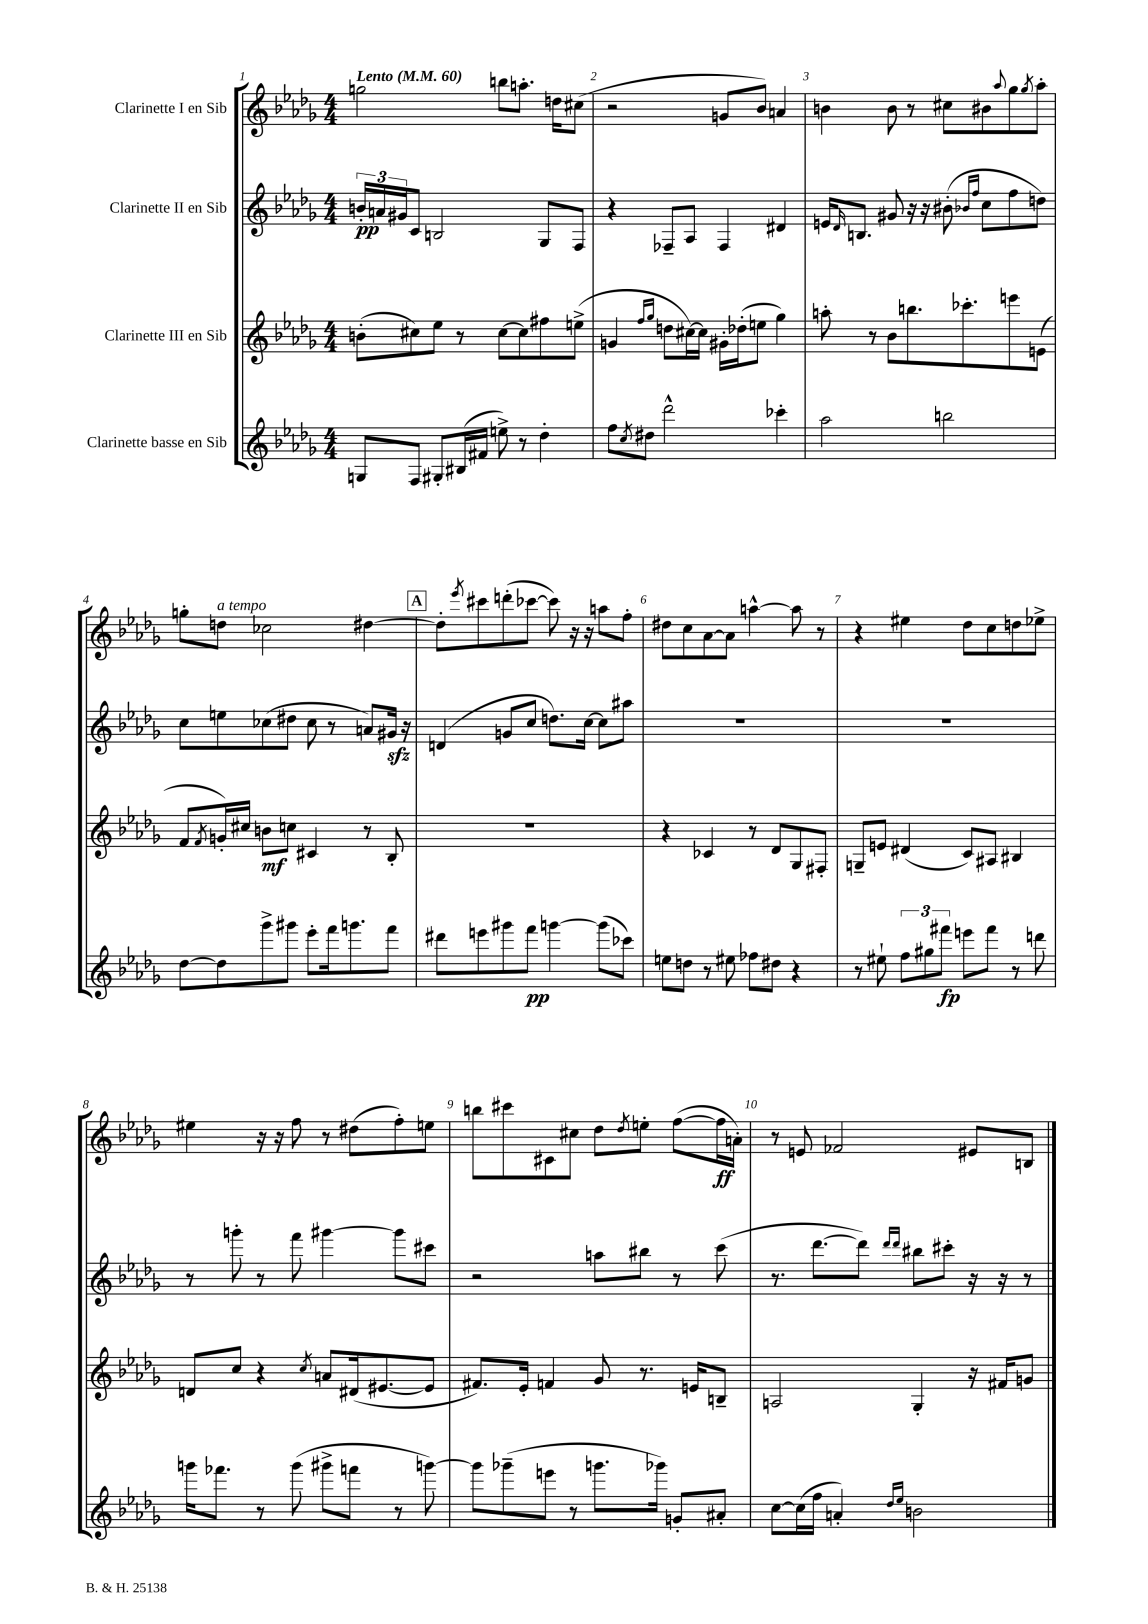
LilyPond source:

<<
\new StaffGroup <<
\new Staff = "s0" \with { instrumentName = "Clarinette I en Sib" } {
    \clef treble \key des \major \numericTimeSignature \time 4/4 \tempo "Lento" 4 = 60
    g''2 b''8 a''8.-. d''16 cis''8( |
    r2 g'8 bes'8) a'4 |
    b'4 b'8 r8 cis''8 bis'8 \appoggiatura { aes''8 } ges''8 \acciaccatura { ges''8 } aes''8-. |
    g''8-. d''8^\markup { \italic "a tempo" } ces''2 dis''4~ |
    \mark \markup { \box "A" } dis''8-. \acciaccatura { ees'''8 } cis'''8 d'''8-.( ces'''8~ ces'''8) r16 r16 a''8 f''8-. |
    dis''8 c''8 aes'8~ aes'8 a''4~-^ a''8 r8 |
    r4 eis''4 des''8 c''8 d''8 ees''8-> |
    eis''4 r16 r16 f''8 r8 dis''8( f''8-.) e''8 |
    b''8 cis'''8 cis'8 cis''8 des''8 \acciaccatura { des''8 } e''8-. f''8~( f''16\ff a'16-.) |
    r8 e'8 fes'2 eis'8 b8 \bar "|." |
}
\new Staff = "s1" \with { instrumentName = "Clarinette II en Sib" } {
    \clef treble \key des \major \numericTimeSignature \time 4/4
    \tuplet 3/2 { b'16-.\pp a'16 gis'16 } c'8 b2 ges8 f8 |
    r4 fes8-- aes8 fes4 dis'4 |
    e'16 \grace { des'16 } b8. gis'8 r16 r16 bis'8-.( \grace { bes'16 f''16 } c''8 f''8 d''8) |
    c''8 e''8 ces''8( dis''8 ces''8 r8 a'8) gis'16\sfz r16 |
    \mark \markup { \box "A" } d'4( g'8 c''8 d''8.) c''16~ c''8 ais''8 |
    R1 |
    R1 |
    r8 g'''8-. r8 f'''8 gis'''4~ gis'''8 cis'''8 |
    r2 a''8 bis''8 r8 c'''8( |
    r8. des'''8.~ des'''8) \grace { des'''16 des'''16 } bis''8 cis'''8-. r16 r16 r8 \bar "|." |
}
\new Staff = "s2" \with { instrumentName = "Clarinette III en Sib" } {
    \clef treble \key des \major \numericTimeSignature \time 4/4
    b'8-.( cis''8) ees''8 r8 cis''8~ cis''8 fis''8 e''8->( |
    g'4 \grace { f''16 ges''16 } d''8 cis''16~) cis''16 gis'16-. des''16-.( e''8 ges''4) |
    a''8-. r8 bes'8 b''8. ces'''8.-. e'''8 e'8( |
    f'8 \acciaccatura { f'8 } g'16-.) cis''16 b'8\mf c''8 cis'4 r8 bes8-. |
    \mark \markup { \box "A" } R1 |
    r4 ces'4 r8 des'8 ges8 fis8-. |
    g8-- e'8 dis'4( c'8) ais8 bis4 |
    d'8 c''8 r4 \acciaccatura { c''8 } a'8 dis'16( eis'8.~ eis'8 |
    fis'8.) ees'16-. f'4 ges'8 r8. e'16 b8-- |
    a2 ges4-. r16 fis'16 g'8 \bar "|." |
}
\new Staff = "s3" \with { instrumentName = "Clarinette basse en Sib" } {
    \clef treble \key des \major \numericTimeSignature \time 4/4
    g8 f8 gis8-. bis16( fis'16 e''8->) r8 des''4-. |
    f''8 \acciaccatura { c''8 } dis''8 des'''2-^ ces'''4-. |
    aes''2 b''2 |
    des''8~ des''8 ges'''8-> gis'''8 ees'''8-. f'''16 g'''8. f'''8 |
    \mark \markup { \box "A" } dis'''8 e'''8 gis'''8 f'''8\pp g'''4~ g'''8( ces'''8) |
    e''8 d''8 r8 eis''8 fes''8 dis''8 r4 |
    r8 eis''8-! \tuplet 3/2 { f''8 gis''8 fis'''8\fp } e'''8 fis'''8 r8 d'''8 |
    g'''16 fes'''8. r8 g'''8( gis'''8-> f'''8 r8 g'''8~) |
    g'''8 ges'''8--( e'''8 r8 g'''8. ges'''16) g'8-. ais'8-. |
    c''8~ c''16( f''16 a'4-.) \grace { des''16 ees''16 } b'2 \bar "|." |
}
>>
>>
\layout { \context { \Score \override BarNumber.break-visibility = ##(#f #t #t) barNumberVisibility = #all-bar-numbers-visible } }
